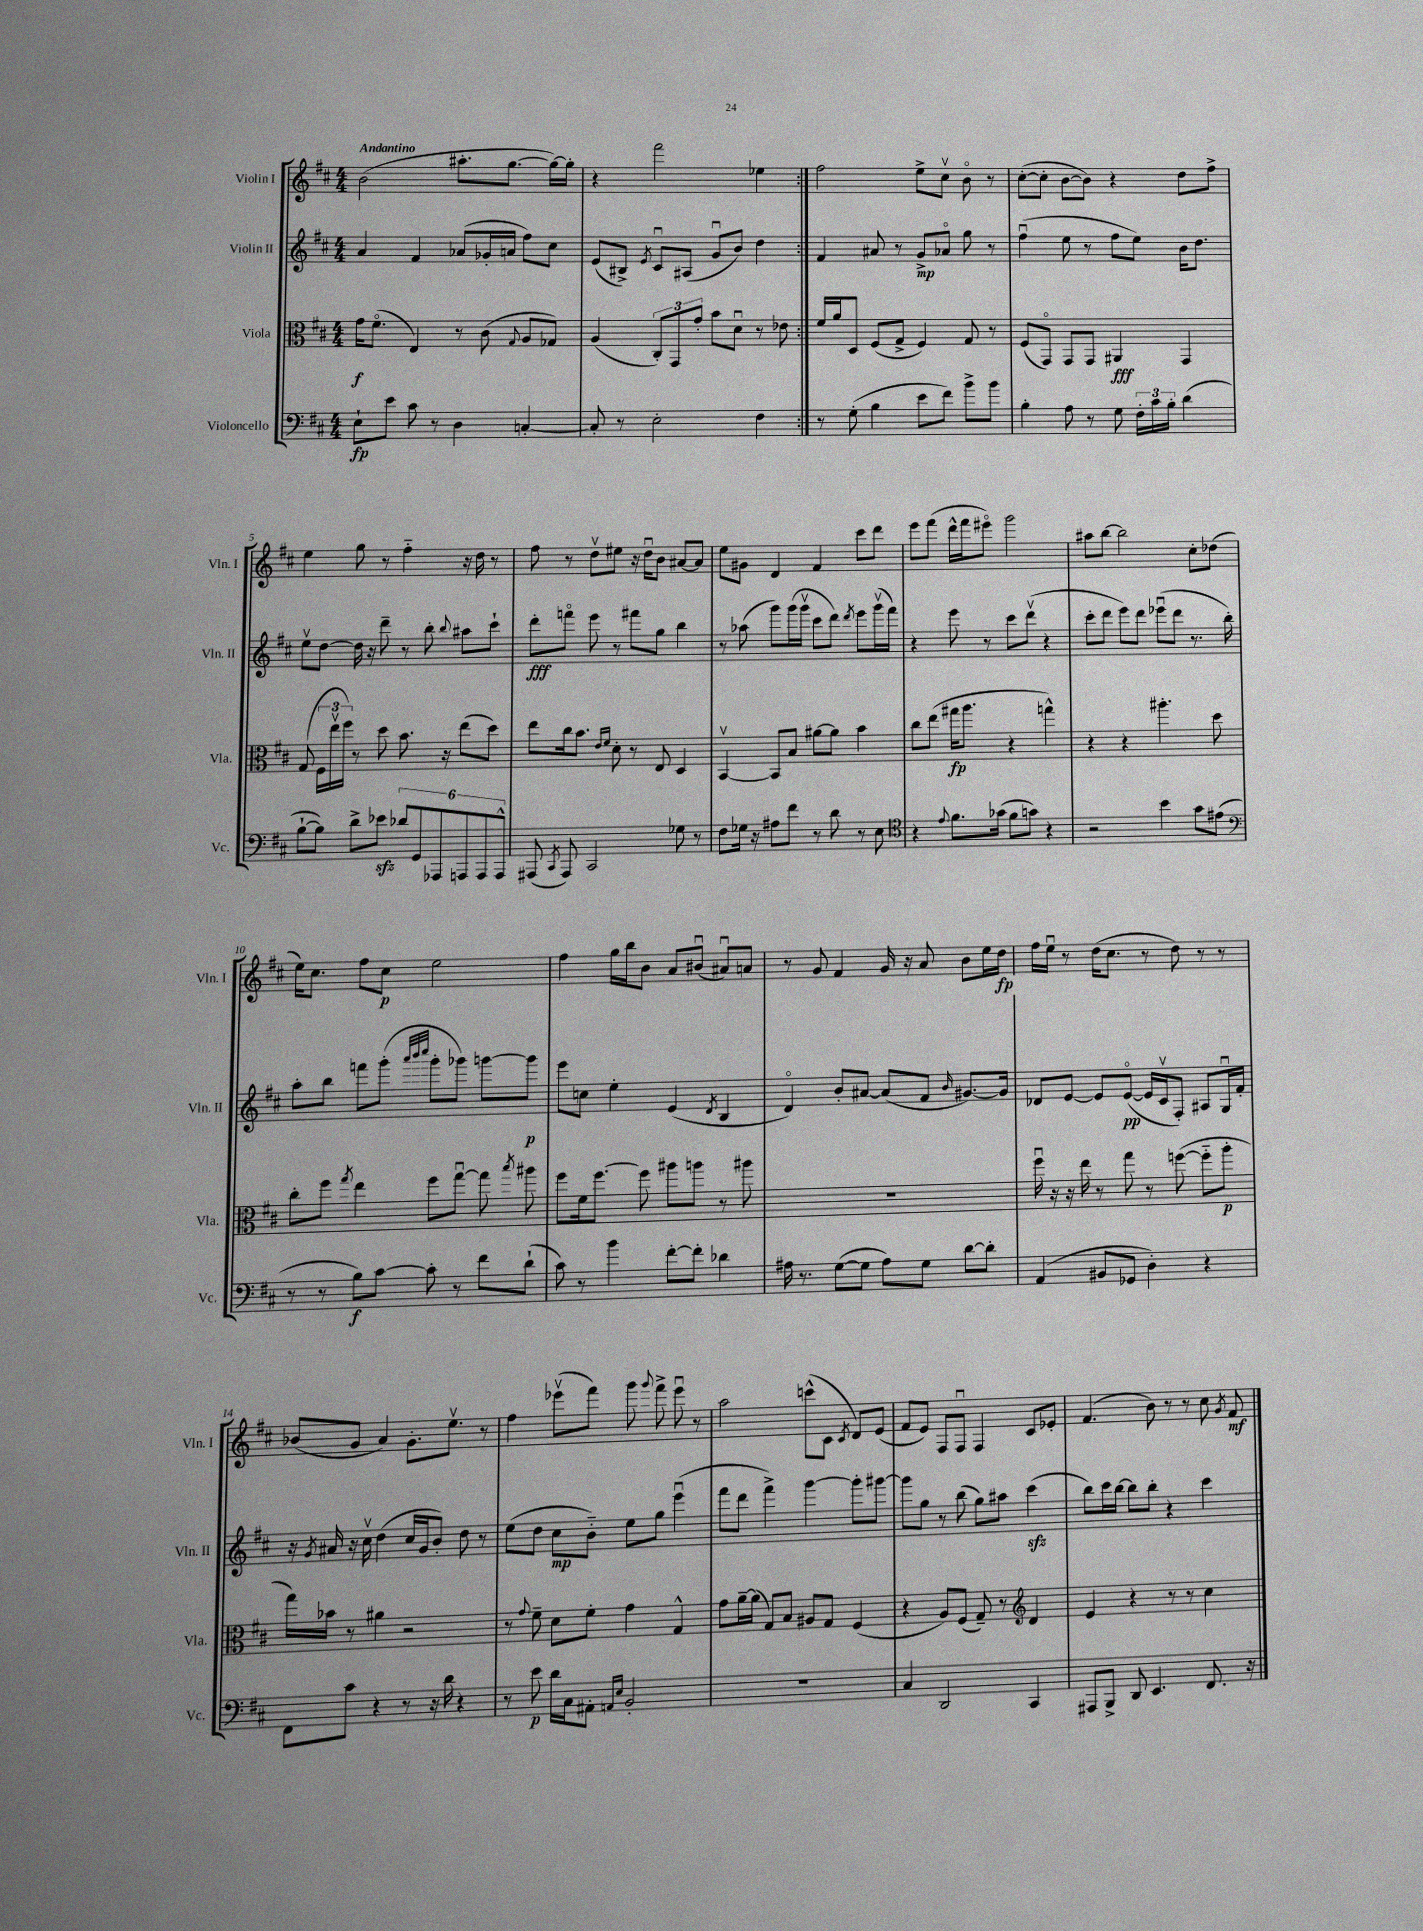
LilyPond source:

<<
\new StaffGroup <<
\new Staff = "s0" \with { instrumentName = "Violin I" shortInstrumentName = "Vln. I" } {
    \clef treble \key d \major \numericTimeSignature \time 4/4 \tempo "Andantino"
    \autoBeamOff \repeat volta 2 { b'2( ais''8.[-. g''8.]~ g''16[~) g''16]-. |
    r4 fis'''2 ees''4 | }
    fis''2 e''8[-> cis''8]\upbow b'8\flageolet r8 |
    cis''8[~-.( cis''8]-. b'8[~ b'8]) r4 d''8[ fis''8]-> |
    e''4 g''8 r8 fis''4-_ r16 d''16 r8 |
    fis''8 r8 d''8[\upbow eis''8] r16 d''16[\downbow b'8] ais'8[~ ais'8] |
    e''8[ gis'8] d'4 fis'4 cis'''8[ d'''8] |
    e'''8[ fis'''8]( d'''16[-^ fis'''16 eis'''8]\flageolet) g'''2 |
    ais''8[ b''8]~ b''2 cis''8[-. des''8]( |
    e''16[) cis''8.] fis''8[ cis''8]\p e''2 |
    fis''4 g''16[ b''16 b'8] a'8[ bis'8]\downbow( ais'8[\downbow) a'8] |
    r8 g'8 fis'4 g'16 r16 a'8 b'8[ e''16 d''16]\fp |
    fis''16[ e''16]\downbow r8 d''16[( cis''8.] r8 d''8) r8 r8 |
    bes'8[( g'8] a'4) g'8.[-. e''8.]\upbow r8 |
    fis''4 ees'''8[\upbow( fis'''8]) g'''8 \appoggiatura { g'''8 } fis'''8-> ees'''8\downbow r8 |
    a''2 c'''8[-^( cis'8] \acciaccatura { cis'8 } d'8[) e'8]( |
    fis'8[ e'8]) fis8[ fis8]\downbow fis4 cis'8[ ees'8]-. |
    fis'4.( b'8) r8 r8 cis''8 \acciaccatura { g'8 } fis'8\mf \bar "|." |
}
\new Staff = "s1" \with { instrumentName = "Violin II" shortInstrumentName = "Vln. II" } {
    \clef treble \key d \major \numericTimeSignature \time 4/4
    \autoBeamOff \repeat volta 2 { a'4 fis'4 aes'8[( ges'16-. a'16] fis''8[) cis''8] |
    e'8[( bis8]->) \acciaccatura { e'8 } cis'8[\downbow ais8]( g'8[\downbow b'8]) d''4 | }
    fis'4 ais'8 r8 g'8[->\mp aes'8]\flageolet g''8 r8 |
    fis''4\downbow( e''8 r8 fis''8[ e''8]) b'16[ d''8.] |
    e''8[\upbow d''8]~ d''16 r16 d'''8-- r8 b''8-. \appoggiatura { b''8 } ais''8[ cis'''8]-! |
    d'''8[-.\fff f'''8]\flageolet e'''8 r8 fis'''8[ g''8] b''4 |
    r8 aes''8( g'''8[) g'''16( g'''16]\upbow cis'''8[ d'''8]) \acciaccatura { d'''8 } e'''8[ g'''16\upbow( fis'''16]) |
    r4 e'''8 r8 cis'''8[ d'''8]\upbow( r4 |
    cis'''8[-. d'''8] e'''8[) d'''8] ees'''8[\downbow( d'''8] r8. b''16-.) |
    a''8[-. b''8] f'''8[ g'''8]-.( \grace { a'''32[ b'''32 cis''''32] } g'''8[-. ges'''8]) g'''8[~ g'''8]\p |
    e'''8[ c''8] e''4-. e'4( \acciaccatura { d'8 } b4 |
    d'4\flageolet) b'8[-. ais'8]~ ais'8[( fis'8] \grace { b'16 } gis'8.[~) gis'16] |
    des'8[ e'8]~ e'8[ e'8]~\flageolet\pp( e'16[ cis'16\upbow fis8]-.) ais8[ g16\downbow fis'16]-. |
    r16 \acciaccatura { g'8 } ais'16 r16 cis''16\upbow d''4( cis''16[ g'16 b'8]-.) d''8 r8 |
    e''8[( d''8] cis''8[\mp b'8]-_) e''8[ g''8] e'''4\downbow( |
    fis'''8[ d'''8] fis'''4->) g'''4~ g'''8[-. gis'''8]~ |
    gis'''8[ g''8] r8 b''8( g''8[) ais''8] cis'''4\sfz( |
    b''8[) cis'''16 b''16]~ b''8[ b''8]-. r4 cis'''4 \bar "|." |
}
\new Staff = "s2" \with { instrumentName = "Viola" shortInstrumentName = "Vla." } {
    \clef alto \key d \major \numericTimeSignature \time 4/4
    \autoBeamOff \repeat volta 2 { g'16[\f fis'8.]\flageolet( e4) r8 cis'8( \appoggiatura { g8 } a8[ ges8]) |
    a4( \tuplet 3/2 { cis8[-.) g,8 g'8]-. } b'8[ d'8]\downbow r8 ees'8 | }
    fis'16[ a'16 d8] fis8[( g8]-> fis4) g8 r8 |
    fis8[( g,8]\flageolet) g,8[ g,8] ais,4\fff g,4 |
    g8( \tuplet 3/2 { fis16[ e''16\upbow fis''16]) } r8 d''8 b'8. r16 e''8[( d''8]) |
    e''8[ cis''16 b'8.] \grace { e'16[ fis'16] } d'8-. r8 e8 d4 |
    b,4~\upbow b,8[ b8] ais'8[~ ais'8] b'4 |
    cis''8[ e''8]( gis''16[\fp a''8.] r4 g''4-^) |
    r4 r4 ais''4.-. d''8 |
    cis''8[-. fis''8] \acciaccatura { g''8 } e''4 fis''8[ g''8]~\downbow g''8 \acciaccatura { b''8 } ais''8 |
    fis''8[ fis'16 fis''8.]~ fis''8 ais''8[ a''8] r8 ais''8 |
    R1 |
    fis''16\downbow r16 r16 e''16 r8 g''8 r8 f''8~( f''8[-_ a''8]-.\p |
    g''16[) bes'16] r8 ais'4 r2 |
    r8 \appoggiatura { g'8 } fis'8-- d'8[ fis'8]-. g'4 g4-^ |
    g'8[ a'16~-- a'16]( g8[) b8] ais8[ g8] fis4( |
    r4 a8[) fis8]( g8--) r8 \clef treble d'4 |
    e'4 r4 r8 r8 cis''4 \bar "|." |
}
\new Staff = "s3" \with { instrumentName = "Violoncello" shortInstrumentName = "Vc." } {
    \clef bass \key d \major \numericTimeSignature \time 4/4
    \autoBeamOff \repeat volta 2 { e8[-!\fp e'8] cis'8 r8 d4 c4~-. |
    c8-. r8 e2-. fis4 | }
    r8 g8-.( b4 e'8[ fis'8]) b'8[-> b'8] |
    b4-. a8 r8 g8 \tuplet 3/2 { fis16[-. cis'16 b16]-. } d'4( |
    b8[~-! b8]) d'8[-> ees'8]\sfz \tuplet 6/4 { des'8[ g,8 aes,,8 a,,8 a,,8 a,,8]-^ } |
    ais,,8( \acciaccatura { cis,8 } ais,,8) cis,2 ges8 r8 |
    fis8[ ges16] r16 ais8[ fis'8] r8 d'8 r8 e8 |
    \clef tenor r4 \appoggiatura { e'8 } fis'8.[ ges'16]( fis'8[ g'8]) r4 |
    r2 b'4 g'8[ eis'8]( |
    \clef bass r8 r8 b8[\f) cis'8]~ cis'8-. r8 fis'8[ d'8]-!( |
    cis'8) r8 b'4 fis'8[~-. fis'8]-. des'4 |
    ais16 r8. g8[~( g8] ais8[) g8] d'8[~ d'8]-. |
    a,4( bis,8[ ges,8] d4-.) r4 |
    fis,8[ cis'8] r4 r8 r16 d'16 r4 |
    r8 e'8\p d'16[ cis16 ais,8]-. \grace { a,16[ e16] } b,2-. |
    R1 |
    cis4 d,2 cis,4 |
    ais,,8[ b,,8]-> d,8 e,4. fis,8. r16 \bar "|." |
}
>>
>>
